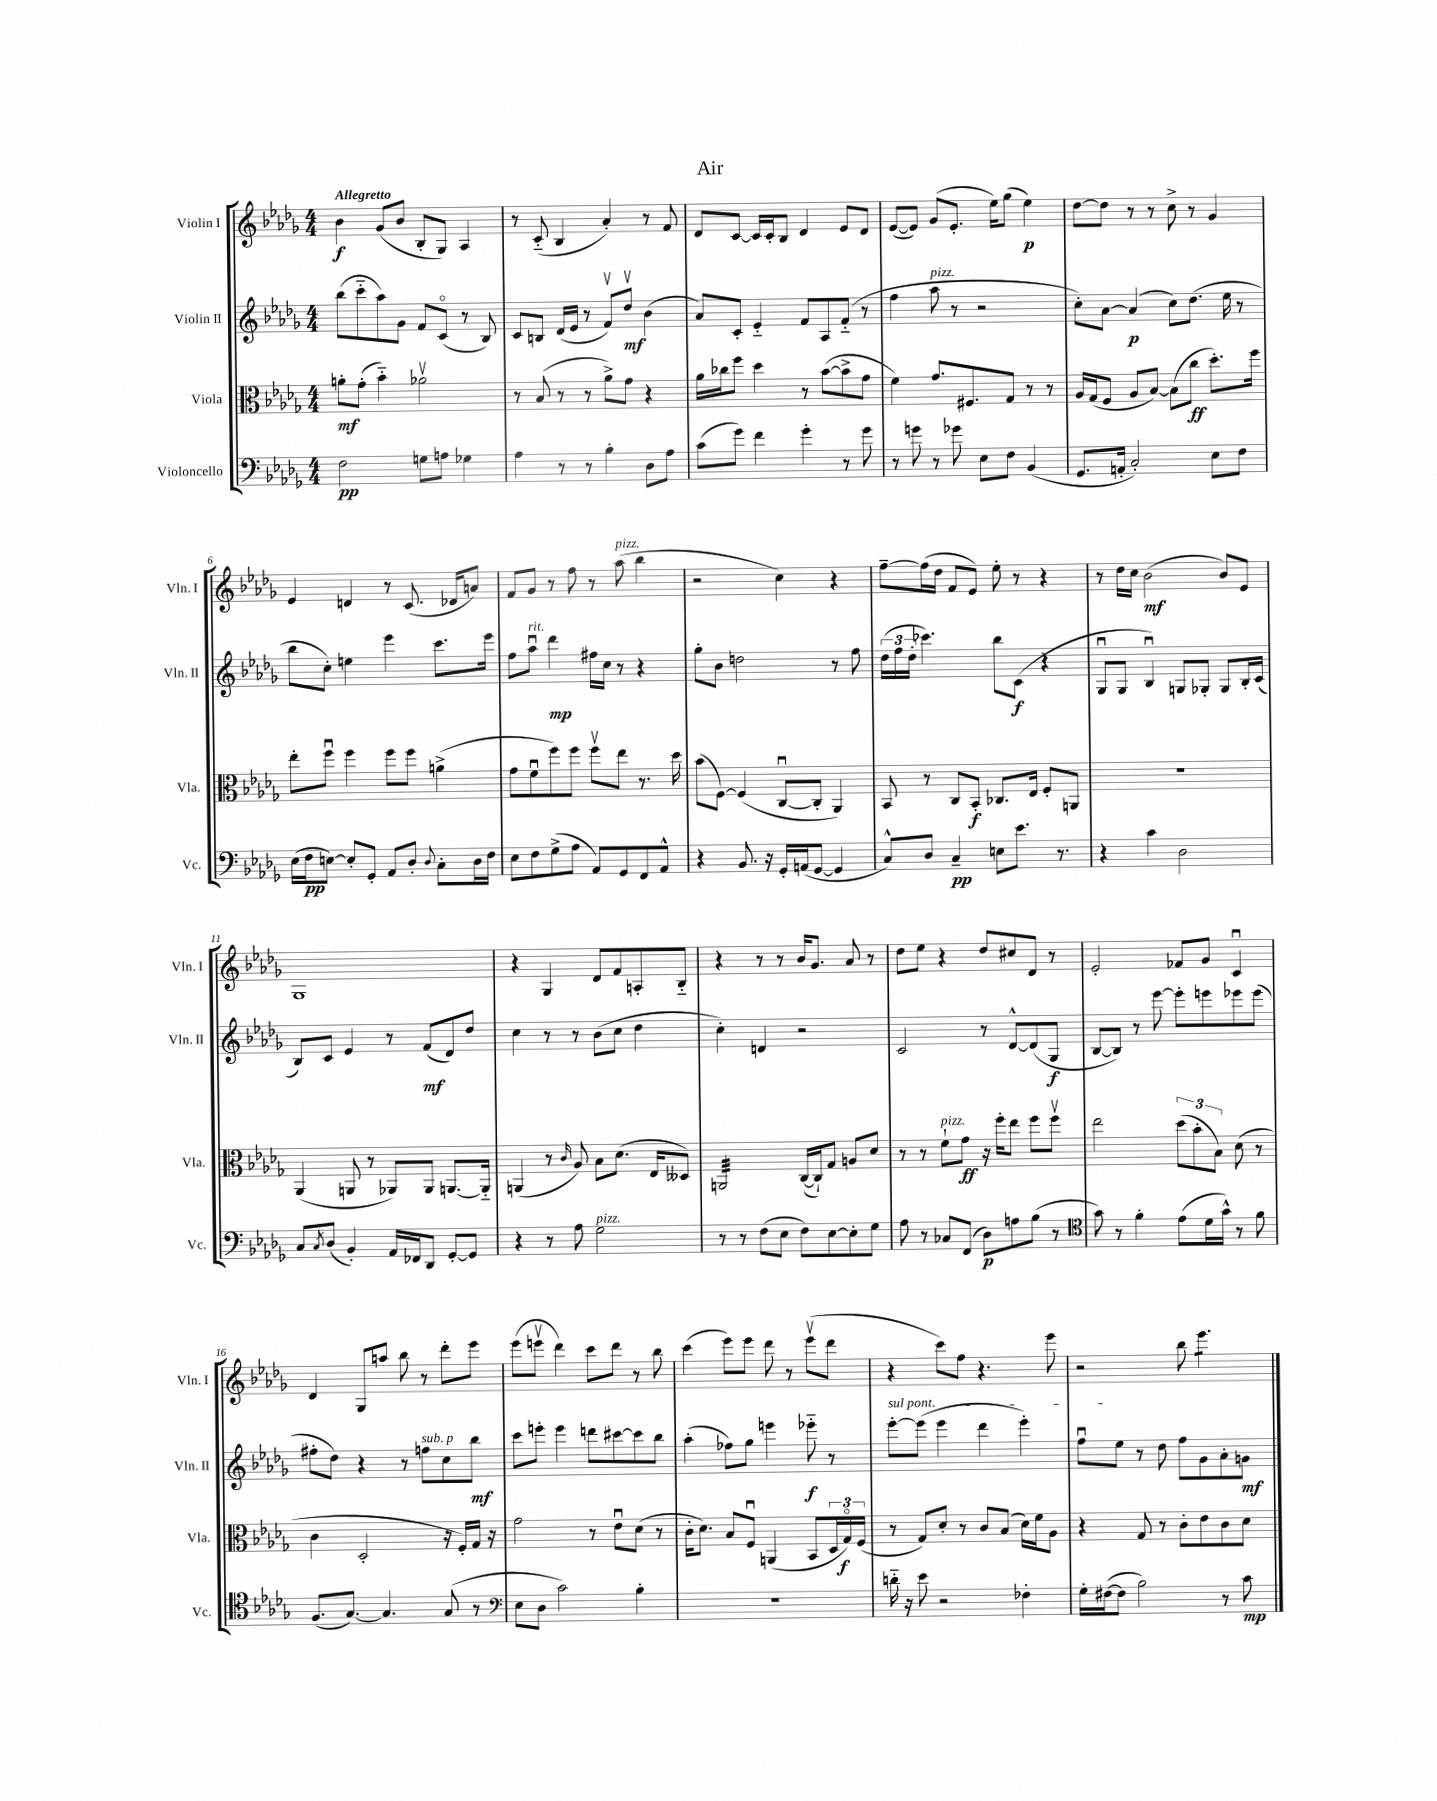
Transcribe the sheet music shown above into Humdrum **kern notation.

**kern	**kern	**kern	**kern
*staff4	*staff3	*staff2	*staff1
*clefF4	*clefC3	*clefG2	*clefG2
*k[b-e-a-d-g-]	*k[b-e-a-d-g-]	*k[b-e-a-d-g-]	*k[b-e-a-d-g-]
*M4/4	*M4/4	*M4/4	*M4/4
2F	8a'	(8bb-	4b-
.	(8g-'	8ccc'~	.
.	4b-'~)	8aa-)	(8g-
.	.	8g-	8b-
8G	2a-v	8f	8B-'
8A	.	(8co	8G-)
4G-	.	8r	4A-
.	.	8B-)	.
=	=	=	=
4A-	8r	8c	8r
.	(8B-	8B	(8c'~
8r	8r	(16d-	4B-
.	.	16e-	.
8r	8r	8r	.
4B-'	8a-^)	8fv)	4a-')
.	8g-	8dd-v	.
8D-	4r	(4b-	8r
8A-	.	.	8f
=	=	=	=
(8c	16a-	8a-)	8d-
.	16cc-	.	.
8g-)	8ff	8c'	[8c
4f	4dd-	4e-'~	16c]
.	.	.	16c'
.	.	.	8B-
4g-'	8r	8f	4d-
.	([8b-	8A-	.
8r	8b-^]	(8f'~	8e-
8g-	8g-	8r	8d-
=	=	=	=
8r	4f)	4ff	([8e-
8g	.	.	8e-])
8r	8.g-	8aa-	(8g-
8g-	.	8r	8.e-'
.	8.F#	.	.
8E-	.	2r	.
.	.	.	16ee-)
8F	8G-	.	(8gg-
(4BB-	8r	.	4ee-)
.	8r	.	.
=	=	=	=
8.GG-	16A-	8cc')	[8dd-
.	(16G-	.	.
.	8F	[8a-	8dd-]
16AA'	.	.	.
2C')	8A-	(4a-]	8r
.	[8B-)	.	8r
.	(8B-]	8cc)	8cc^
.	8cc	(8.dd-	8r
8E-	8.dd-')	.	4g-
.	.	16ee-	.
8F	.	8r	.
.	16ff	.	.
=	=	=	=
(16E-	8ee-'	8bb-	4e-
16F	.	.	.
[8E)	8ffu	8cc')	.
8E']	4ff	4ee	4d
8GG-'	.	.	.
8AA-	8ff	4eee-	8r
8D-'	8ff	.	(8.c
8qqD-	.	.	.
8C'	(4a^	8.ccc	.
.	.	.	16d-
16D-	.	.	8a)
16F	.	16eee-	.
=	=	=	=
8E-	8g-	8ff	8f
8F	8fu	8aa-u	8g-
(8G-^	8ff)	4ddd-	8r
8A-	8ff	.	8ff
8AA-)	8ffv	16ff#	8r
.	.	16cc	.
8GG-	8ee-	8r	(8aa-
8FF	8.r	4r	4bb-
8AA-^^	.	.	.
.	16dd-	.	.
=	=	=	=
4r	(8b-	8gg-'	2r
.	[8F)	8b-	.
8.BB-	(4F]	2dd	.
16r	.	.	.
16GG-'	[8Cu	.	4cc)
(16AA	.	.	.
[8GG-	8C']	.	.
4GG-]	4AA-)	8r	4r
.	.	8ff	.
=	=	=	=
8C^^)	8BB-	(24dd-	[8ff~
.	.	24ff	.
.	.	24dd-'	.
8D-	8r	4.ccc-)	(16ff]
.	.	.	16dd-
4C~	8C	.	8f
.	8BB-'	.	8e-)
8E	8.C-	8bb-	8ee-'
8.e-	.	(8c	8r
.	16E-	.	.
.	8F'	4r	4r
8.r	.	.	.
.	8AA	.	.
=	=	=	=
4r	1r	8G-u	8r
.	.	8G-	16dd-
.	.	.	16cc
4c	.	4B-u)	(2b-
2D-	.	8G	.
.	.	8G-'	.
.	.	8G-	8b-)
.	.	16B-'	8e-
.	.	(16c	.
=	=	=	=
8C	(4AA-	8B-)	1G-
8qC	.	.	.
(8D-	.	8c	.
4BB-')	8AA	4e-	.
.	8r	.	.
16AA-	8AA-)	8r	.
16FF-	.	.	.
8DD-	8AA-	(8f	.
[8GG-'	[8.AA	8d-)	.
8GG-]	.	8dd-	.
.	16AA'~]	.	.
=	=	=	=
4r	(4AA	4cc	4r
8r	8r	8r	4G-
.	16qqc	.	.
8A-	8A-)	8r	.
2G-	8B-	(8b-	8d-
.	(8.d-	8cc	8f
.	.	4dd-	8A'
.	16E-	.	.
.	8D--)	.	8B-'~
=	=	=	=
8r	2AA	4cc')	4r
8r	.	.	.
(8F	.	4d	8r
8E-	.	.	8r
8F)	([16C	2r	16b-
.	16C`])	.	8.g-
[8E-	8G-	.	.
8E-']	8A	.	8a-
8G-	8d-	.	8r
=	=	=	=
8A-	8r	2c	8dd-
8r	8r	.	8ee-
8C-	8f`	.	4r
(8FF	8g-	.	.
8D-)	16r	8r	8dd-
.	16ff'	.	.
8A	8ee-	[8d-^^	8cc#
(8B-	8ff	(8d-]	8d-
8r	8ffv	8G-	8r
=	=	=	=
*clefC4	*	*	*
8g-)	2ee-	[8B-	2e-'
8r	.	8B-])	.
4f'	.	8r	.
.	.	[8eee-	.
(8e-	(12dd-	8eee-']	8f-
.	12b-'	.	.
16d-	.	8eee	8g-
.	12B-)	.	.
16g-^^)	.	.	.
8r	(8d-	8eee-	4cu
8f	8r	(8eee-	.
=	=	=	=
(8.F	4c	8ff#'	4d-
.	.	8dd-)	.
[8.G-)	.	.	.
.	2D-'	4r	8G-
4.G-]	.	.	8aa
.	.	8r	8bb-
.	.	8ff	8r
(8G-	16r	8cc	8ddd-'
.	16F')	.	.
8r	16G-	8bb-	8eee-
.	16r	.	.
=	=	=	=
*clefF4	*	*	*
8E-	2g-	8ccc	(8eee-
8D-	.	8eee'	8eeev
2c)	.	4eee	4ddd-)
.	8r	8ddd	8ccc
.	8e-u	[8ccc#	8ddd-
4B-'	(8d-	8ccc#]	8r
.	8r	8bb-	8bb-
=	=	=	=
1r	16c'	(4aa-'	(4ccc
.	8.d-)	.	.
.	8B-	8ff-)	8eee-)
.	8Fu	8gg-	8eee-
.	(4AA	4eee	8ddd-
.	.	.	8r
.	8BB-	8eee-'~	(8eee-v
.	24D-	8r	8ddd-
.	24G-o)	.	.
.	(24F	.	.
=	=	=	=
16d'~	8r	[8eee-'	4r
16r	.	.	.
8e-	8G-)	(8eee-]	.
2r	8d-'	4eee-	8ccc)
.	8r	.	8ff
.	8c	4ddd-	4.r
.	(8B-	.	.
4F-'	16d-)	4eee-')	.
.	16f	.	.
.	8A-	.	8eee-
=	=	=	=
16G-'	4r	8ffu	2r
([16F#	.	.	.
8F#]	.	8ee-	.
2B-)	8G-	8r	.
.	8r	8dd-	.
.	8c'	8ff	8bb-
.	8e-	8g-	4.eee-
8r	8c	8a-'	.
8c	8d-	8g	.
==	==	==	==
*-	*-	*-	*-
